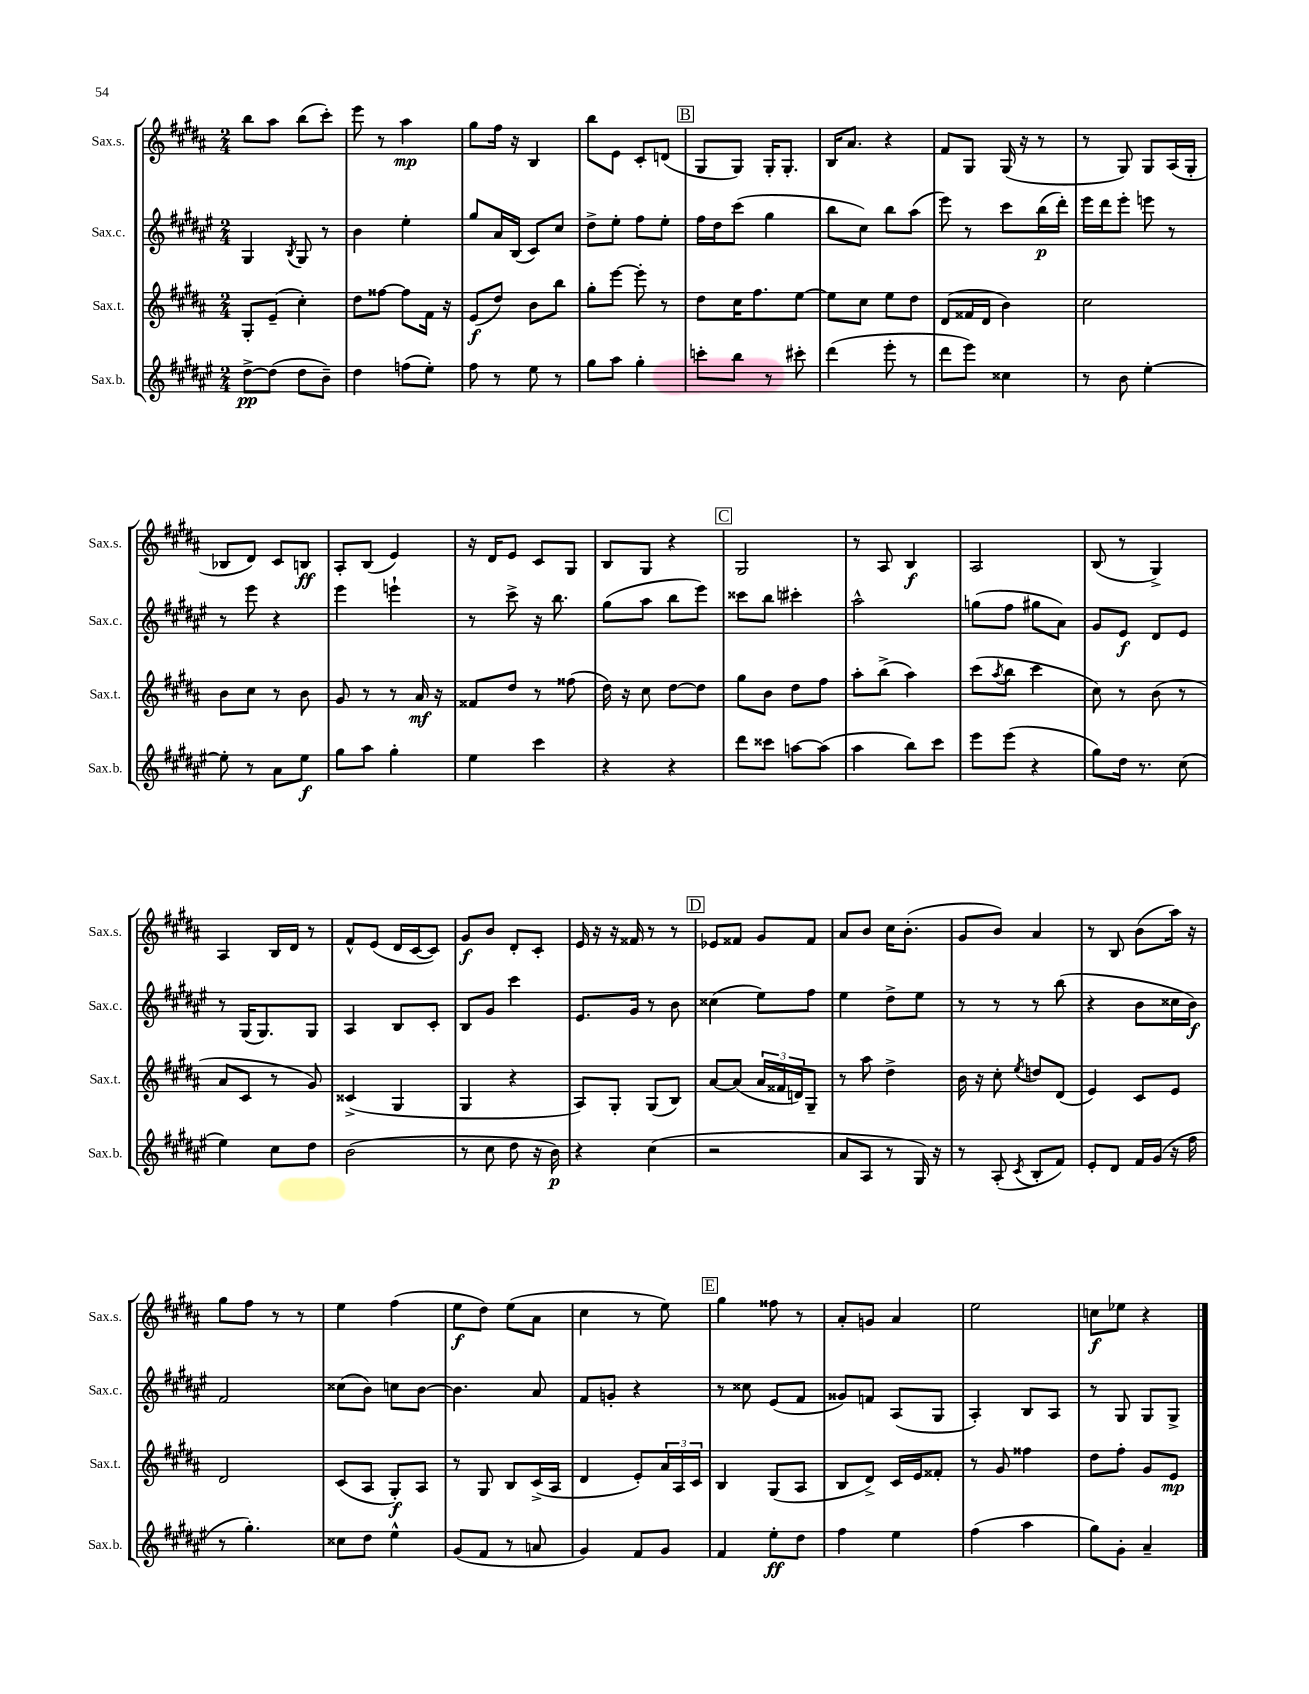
<<
\new StaffGroup <<
\new Staff = "s0" \with { instrumentName = "Sax.s." shortInstrumentName = "Sax.s." } {
    \clef treble \key b \major \numericTimeSignature \time 2/4
    b''8 ais''8 b''8( cis'''8-.) |
    e'''8 r8 ais''4\mp |
    gis''8 fis''16 r16 b4 |
    b''8 e'8 cis'8-. d'8( |
    \mark \markup { \box "B" } gis8 gis8) gis16-. gis8.-. |
    b16 ais'8. r4 |
    fis'8 gis8 gis16( r16 r8 |
    r8 gis8) gis8 ais16( gis16-. |
    bes8 dis'8) cis'8 b8\ff |
    ais8-. b8( e'4) |
    r16 dis'16 e'8 cis'8 gis8 |
    b8 gis8 r4 |
    \mark \markup { \box "C" } gis2 |
    r8 ais8 b4\f |
    ais2 |
    b8( r8 gis4->) |
    ais4 b16 dis'16 r8 |
    fis'8-^ e'8( dis'16 cis'16~ cis'8) |
    gis'8\f b'8 dis'8-. cis'8-. |
    e'16 r16 r16 fisis'16 r8 r8 |
    \mark \markup { \box "D" } ees'8 fisis'8 gis'8 fisis'8 |
    ais'8 b'8 cis''16 b'8.-.( |
    gis'8 b'8) ais'4 |
    r8 b8 b'8( ais''16) r16 |
    gis''8 fis''8 r8 r8 |
    e''4 fis''4( |
    e''8\f dis''8) e''8( ais'8 |
    cis''4 r8 e''8) |
    \mark \markup { \box "E" } gis''4 fisis''8 r8 |
    ais'8-. g'8 ais'4 |
    e''2 |
    c''8\f ees''8 r4 \bar "|." |
}
\new Staff = "s1" \with { instrumentName = "Sax.c." shortInstrumentName = "Sax.c." } {
    \clef treble \key fis \major \numericTimeSignature \time 2/4
    gis4 \acciaccatura { b8 } gis8 r8 |
    b'4 eis''4-. |
    gis''8 ais'16 b16( cis'8) cis''8 |
    dis''8-> eis''8-. fis''8 eis''8-. |
    \mark \markup { \box "B" } fis''16 dis''16 cis'''8( gis''4 |
    b''8 cis''8) b''8 ais''8( |
    eis'''8) r8 cis'''8 b''16\p( dis'''16-.) |
    eis'''16 dis'''16 eis'''8-. e'''8 r8 |
    r8 eis'''8 r4 |
    eis'''4 e'''4-! |
    r8 cis'''8-> r16 b''8. |
    gis''8( ais''8 b''8 eis'''8) |
    \mark \markup { \box "C" } cisis'''8 b''8 cis'''4-. |
    ais''2-^ |
    g''8( fis''8 gis''8 ais'8) |
    gis'8 eis'8\f dis'8 eis'8 |
    r8 gis16( gis8.) gis8 |
    ais4 b8 cis'8-. |
    b8 gis'8 cis'''4 |
    eis'8. gis'16 r8 b'8 |
    \mark \markup { \box "D" } cisis''4( eis''8) fis''8 |
    eis''4 dis''8-> eis''8 |
    r8 r8 r8 b''8( |
    r4 b'8 cisis''16 b'16\f) |
    fis'2 |
    cisis''8( b'8) c''8 b'8~ |
    b'4. ais'8 |
    fis'8 g'8-. r4 |
    \mark \markup { \box "E" } r8 cisis''8 eis'8( fis'8 |
    gisis'8) f'8 ais8( gis8 |
    ais4-.) b8 ais8 |
    r8 gis8 gis8 gis8-> \bar "|." |
}
\new Staff = "s2" \with { instrumentName = "Sax.t." shortInstrumentName = "Sax.t." } {
    \clef treble \key b \major \numericTimeSignature \time 2/4
    gis8-. e'8--( cis''4-.) |
    dis''8 fisis''8~ fisis''8 fis'16 r16 |
    e'8\f( dis''8) b'8 b''8 |
    gis''8-. e'''8~ e'''8-. r8 |
    \mark \markup { \box "B" } dis''8 cis''16 fis''8. e''8~ |
    e''8 cis''8 e''8 dis''8 |
    dis'8( fisis'16 dis'16 b'4) |
    cis''2 |
    b'8 cis''8 r8 b'8 |
    gis'8 r8 r8 ais'16\mf r16 |
    fisis'8 dis''8 r8 fisis''8( |
    dis''16) r16 cis''8 dis''8~ dis''8 |
    \mark \markup { \box "C" } gis''8 b'8 dis''8 fis''8 |
    ais''8-. b''8->( ais''4) |
    cis'''8( \acciaccatura { ais''8 } b''8 cis'''4 |
    cis''8) r8 b'8( r8 |
    ais'8 cis'8 r8 gis'8) |
    cisis'4->( gis4 |
    gis4 r4 |
    ais8) gis8-. gis8( b8) |
    \mark \markup { \box "D" } ais'8~ ais'8( \tuplet 3/2 { ais'16 fisis'16 d'16) } gis8-- |
    r8 ais''8 dis''4-> |
    b'16 r16 cis''8-. \acciaccatura { e''8 } d''8 dis'8( |
    e'4) cis'8 e'8 |
    dis'2 |
    cis'8( ais8 gis8-.\f) ais8 |
    r8 gis8 b8 cis'16->( ais16 |
    dis'4 e'8-.) \tuplet 3/2 { ais'16 ais16 cis'16 } |
    \mark \markup { \box "E" } b4 gis8( ais8 |
    b8 dis'8->) cis'16 e'16 fisis'8-. |
    r8 gis'8 fisis''4 |
    dis''8 fis''8-. gis'8 e'8\mp \bar "|." |
}
\new Staff = "s3" \with { instrumentName = "Sax.b." shortInstrumentName = "Sax.b." } {
    \clef treble \key fis \major \numericTimeSignature \time 2/4
    dis''8~->\pp dis''8( dis''8 b'8--) |
    dis''4 f''8( eis''8-.) |
    fis''8 r8 eis''8 r8 |
    gis''8 ais''8 gis''4-. |
    \mark \markup { \box "B" } c'''8-. b''8 r8 cis'''8-. |
    dis'''4( eis'''8-. r8 |
    dis'''8 eis'''8) cisis''4 |
    r8 b'8 eis''4~-. |
    eis''8-. r8 ais'8 eis''8\f |
    gis''8 ais''8 gis''4-. |
    eis''4 cis'''4 |
    r4 r4 |
    \mark \markup { \box "C" } dis'''8 cisis'''8 a''8~ a''8( |
    ais''4 b''8) cis'''8 |
    eis'''8 eis'''8( r4 |
    gis''8) dis''16 r8. cis''8( |
    eis''4) cis''8 dis''8 |
    b'2( |
    r8 cis''8 dis''8 r16 b'16\p) |
    r4 cis''4( |
    \mark \markup { \box "D" } r2 |
    ais'8 ais8 r8 gis16) r16 |
    r8 ais8-.( \acciaccatura { cis'8 } b8-. fis'8) |
    eis'8-. dis'8 fis'16 gis'16( r16 fis''16 |
    r8 gis''4.-.) |
    cisis''8 dis''8 eis''4-^ |
    gis'8( fis'8 r8 a'8 |
    gis'4) fis'8 gis'8 |
    \mark \markup { \box "E" } fis'4 eis''8-.\ff dis''8 |
    fis''4 eis''4 |
    fis''4( ais''4 |
    gis''8) gis'8-. ais'4-- \bar "|." |
}
>>
>>
\layout { \context { \Score \remove "Bar_number_engraver" } }
